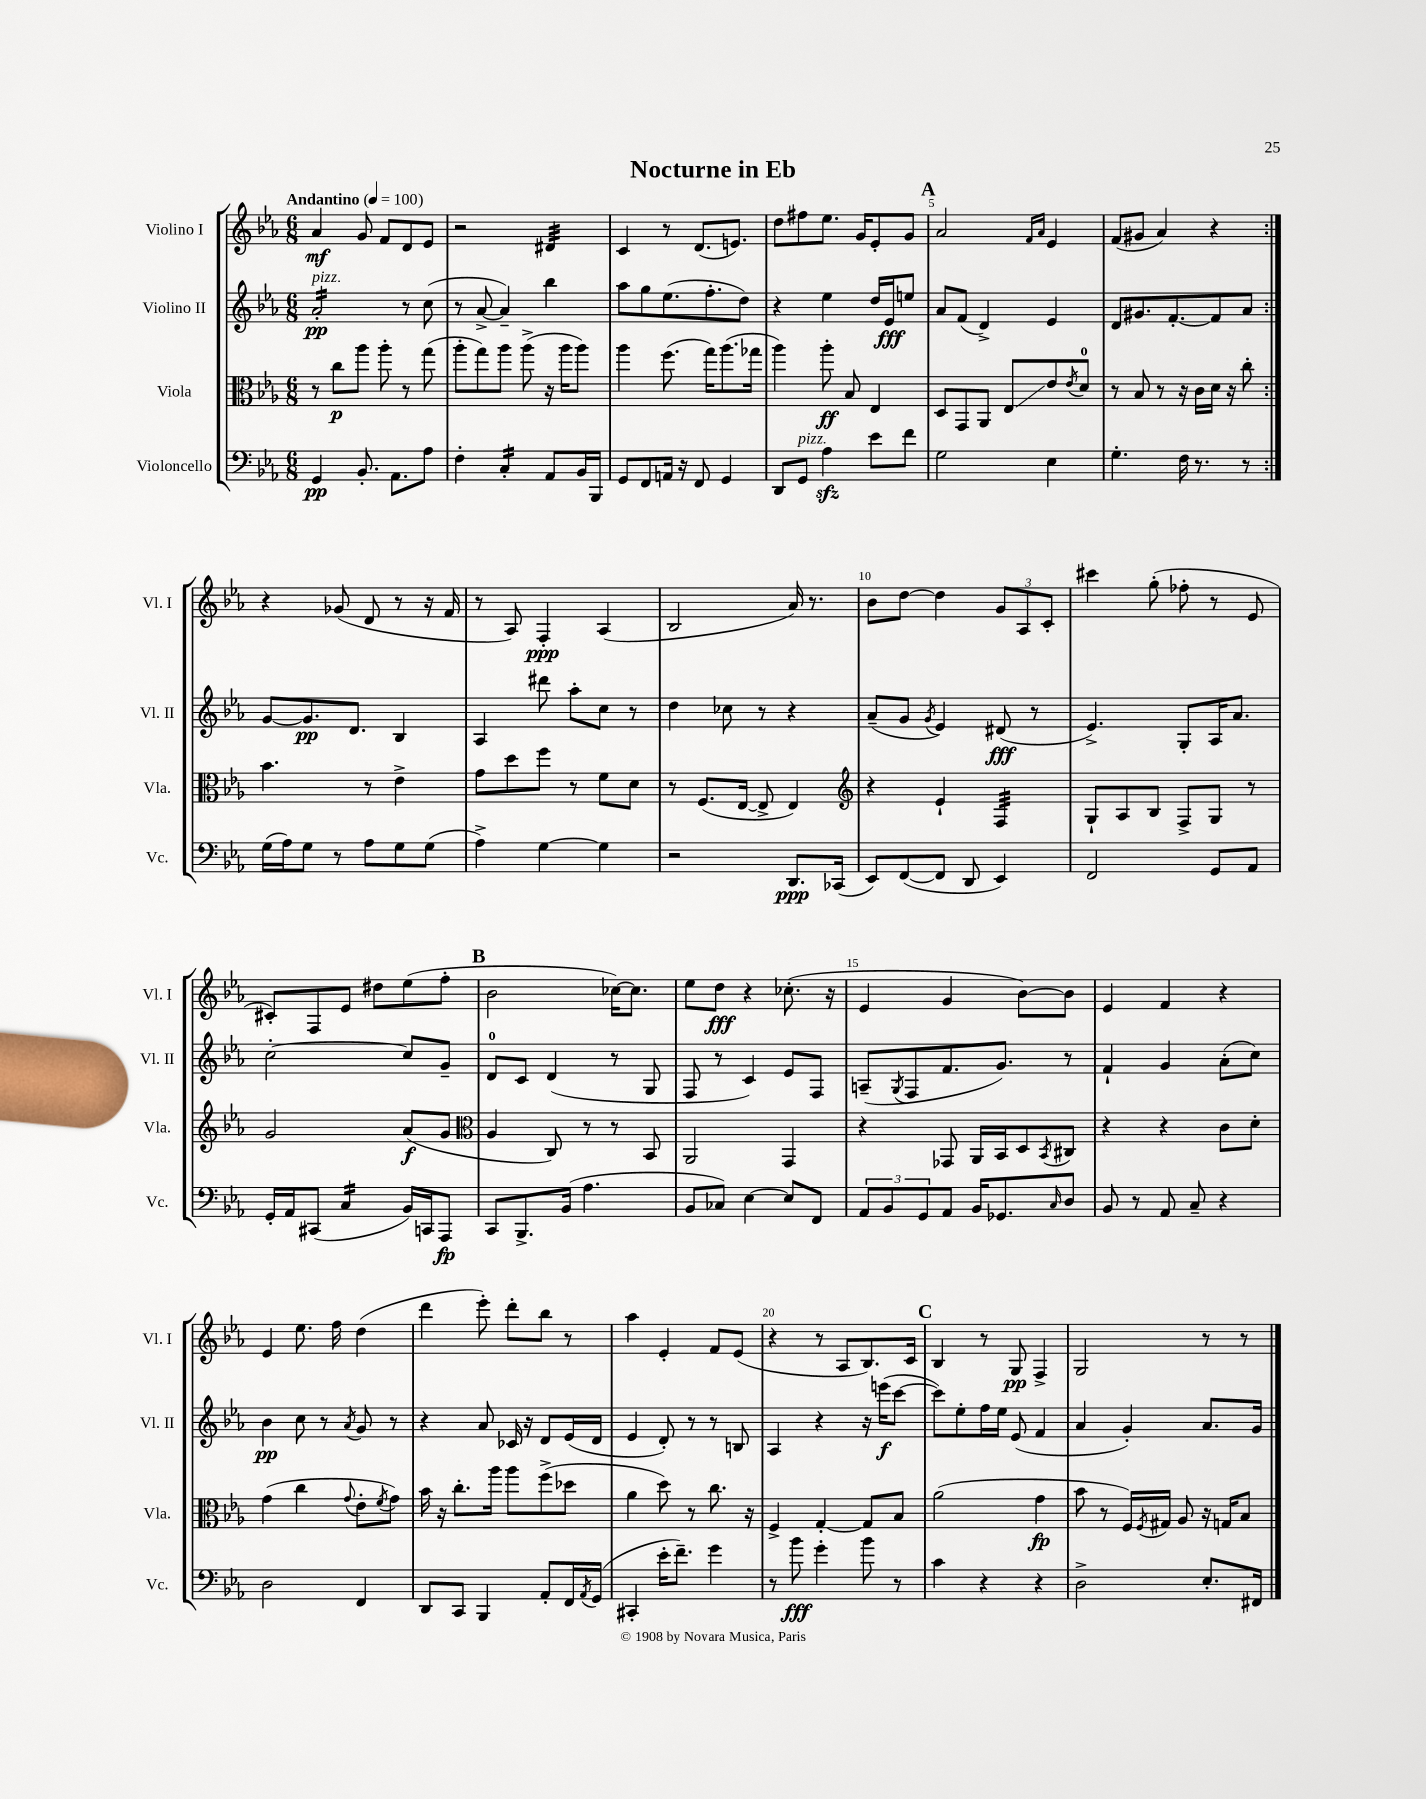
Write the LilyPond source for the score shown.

\header { title = "Nocturne in Eb" }
<<
\new StaffGroup <<
\new Staff = "s0" \with { instrumentName = "Violino I" shortInstrumentName = "Vl. I" } {
    \clef treble \key ees \major \numericTimeSignature \time 6/8 \tempo "Andantino" 4 = 100
    \repeat volta 2 { aes'4\mf g'8 f'8 d'8 ees'8 |
    r2 dis'4:32 |
    c'4 r8 d'8.( e'8.) |
    d''8 fis''8 ees''8. g'16 ees'8-. g'8 |
    \mark \markup { \bold "A" } aes'2 \grace { f'16 aes'16 } ees'4 |
    f'8( gis'8 aes'4) r4 | }
    r4 ges'8( d'8 r8 r16 f'16 |
    r8 aes8) f4-.\ppp aes4( |
    bes2 aes'16) r8. |
    bes'8 d''8~ d''4 \tuplet 3/2 { g'8 aes8 c'8-. } |
    cis'''4 g''8-.( fes''8-. r8 ees'8 |
    cis'8-.) f8 ees'8 dis''8 ees''8( f''8-. |
    \mark \markup { \bold "B" } bes'2 ces''16~) ces''8. |
    ees''8 d''8\fff r4 ces''8.-.( r16 |
    ees'4 g'4 bes'8~) bes'8 |
    ees'4 f'4 r4 |
    ees'4 ees''8. f''16 d''4( |
    d'''4 ees'''8-.) d'''8-. bes''8 r8 |
    aes''4 ees'4-. f'8 ees'8( |
    r4 r8 aes8 bes8.) c'16 |
    \mark \markup { \bold "C" } bes4 r8 g8\pp f4-> |
    g2 r8 r8 \bar "|." |
}
\new Staff = "s1" \with { instrumentName = "Violino II" shortInstrumentName = "Vl. II" } {
    \clef treble \key ees \major \numericTimeSignature \time 6/8
    \repeat volta 2 { aes'2:16-.\pp^\markup { \italic "pizz." } r8 c''8( |
    r8 aes'8~-> aes'4--) bes''4 |
    aes''8 g''8 ees''8.( f''8.-. d''8) |
    r4 ees''4 d''16 ees'16\fff e''8 |
    \mark \markup { \bold "A" } aes'8 f'8( d'4->) ees'4 |
    d'8 gis'8. f'8.~-. f'8 aes'8 | }
    g'8~ g'8.\pp d'8. bes4 |
    aes4 dis'''8 aes''8-. c''8 r8 |
    d''4 ces''8 r8 r4 |
    aes'8--( g'8 \acciaccatura { g'8 } ees'4) dis'8\fff( r8 |
    ees'4.->) g8-. aes16 aes'8. |
    c''2~-. c''8 g'8-- |
    \mark \markup { \bold "B" } d'8-0 c'8 d'4( r8 g8 |
    f8 r8 c'4) ees'8 f8 |
    a8--( \acciaccatura { g8 } f8 f'8. g'8.) r8 |
    f'4-! g'4 aes'8-.( c''8) |
    bes'4\pp c''8 r8 \acciaccatura { aes'8 } g'8 r8 |
    r4 aes'8 ces'16 r16 d'8 ees'16( d'16 |
    ees'4 d'8-.) r8 r8 b8 |
    aes4 r4 r16 e'''16\f( c'''8~ |
    \mark \markup { \bold "C" } c'''8) ees''8-. f''16 ees''16 ees'8( f'4 |
    aes'4 g'4-.) aes'8. g'16 \bar "|." |
}
\new Staff = "s2" \with { instrumentName = "Viola" shortInstrumentName = "Vla." } {
    \clef alto \key ees \major \numericTimeSignature \time 6/8
    \repeat volta 2 { r8 c''8\p aes''8 aes''8-. r8 g''8( |
    aes''8-. g''8) aes''8 aes''8->( r16 aes''16 aes''8) |
    aes''4 f''8.( g''16) aes''8.( ges''16 |
    aes''4) aes''8-.\ff bes8 ees4 |
    \mark \markup { \bold "A" } d8 g,8 aes,8 ees8\glissando ees'8 \acciaccatura { ees'8 } d'8-0 |
    r8 bes8 r8 r16 c'16 d'16 r16 c''8-. | }
    bes'4. r8 ees'4-> |
    g'8 d''8 f''8 r8 f'8 d'8 |
    r8 f8.( ees16~ ees8-> ees4) |
    \clef treble r4 ees'4-! f4:32 |
    g8-! aes8 bes8 f8-> g8 r8 |
    g'2 aes'8\f( g'8 |
    \mark \markup { \bold "B" } \clef alto aes4 c8) r8 r8 bes,8 |
    aes,2 g,4 |
    r4 ges,8 aes,16 bes,16 d8 \acciaccatura { bes,8 } cis8 |
    r4 r4 c'8 d'8-. |
    g'4( c''4 \appoggiatura { g'8 } ees'8-. \acciaccatura { f'8 } g'8) |
    bes'16 r16 c''8.-. aes''16 aes''8 f''8->( des''8 |
    aes'4 d''8) r8 c''8. r16 |
    f4-> g4~-. g8 bes8 |
    \mark \markup { \bold "C" } aes'2( g'4\fp |
    bes'8 r8 f16) \acciaccatura { f8 } gis16 aes8 r16 g16 bes8 \bar "|." |
}
\new Staff = "s3" \with { instrumentName = "Violoncello" shortInstrumentName = "Vc." } {
    \clef bass \key ees \major \numericTimeSignature \time 6/8
    \repeat volta 2 { g,4\pp bes,8.-. aes,8. aes8 |
    f4-. c4:16-. aes,8 bes,16 bes,,16 |
    g,8 f,8 a,16 r16 f,8 g,4 |
    d,8 g,8^\markup { \italic "pizz." } aes4\sfz ees'8 f'8 |
    \mark \markup { \bold "A" } g2 ees4 |
    g4.-. f16 r8. r8 | }
    g16( aes16) g8 r8 aes8 g8 g8( |
    aes4->) g4~ g4 |
    r2 d,8.\ppp ces,16( |
    ees,8) f,8~( f,8 d,8 ees,4) |
    f,2 g,8 aes,8 |
    g,16-. aes,16 cis,8( c4:16 bes,16) c,16 aes,,8\fp |
    \mark \markup { \bold "B" } c,8 bes,,8.-> bes,16( aes4. |
    bes,8 ces8) ees4~ ees8 f,8 |
    \tuplet 3/2 { aes,8 bes,8 g,8 } aes,8 bes,16 ges,8. \grace { c16 } d8 |
    bes,8 r8 aes,8 c8-- r4 |
    d2 f,4 |
    d,8 c,8 bes,,4 aes,8-. f,16 \acciaccatura { aes,8 } g,16( |
    cis,4-. ees'16-. f'8.--) g'4 |
    r8 bes'8\fff g'4-. bes'8 r8 |
    \mark \markup { \bold "C" } c'4 r4 r4 |
    d2-> ees8.-. fis,16 \bar "|." |
}
>>
>>
\layout { \context { \Score \override BarNumber.break-visibility = ##(#f #t #t) barNumberVisibility = #(every-nth-bar-number-visible 5) } }
